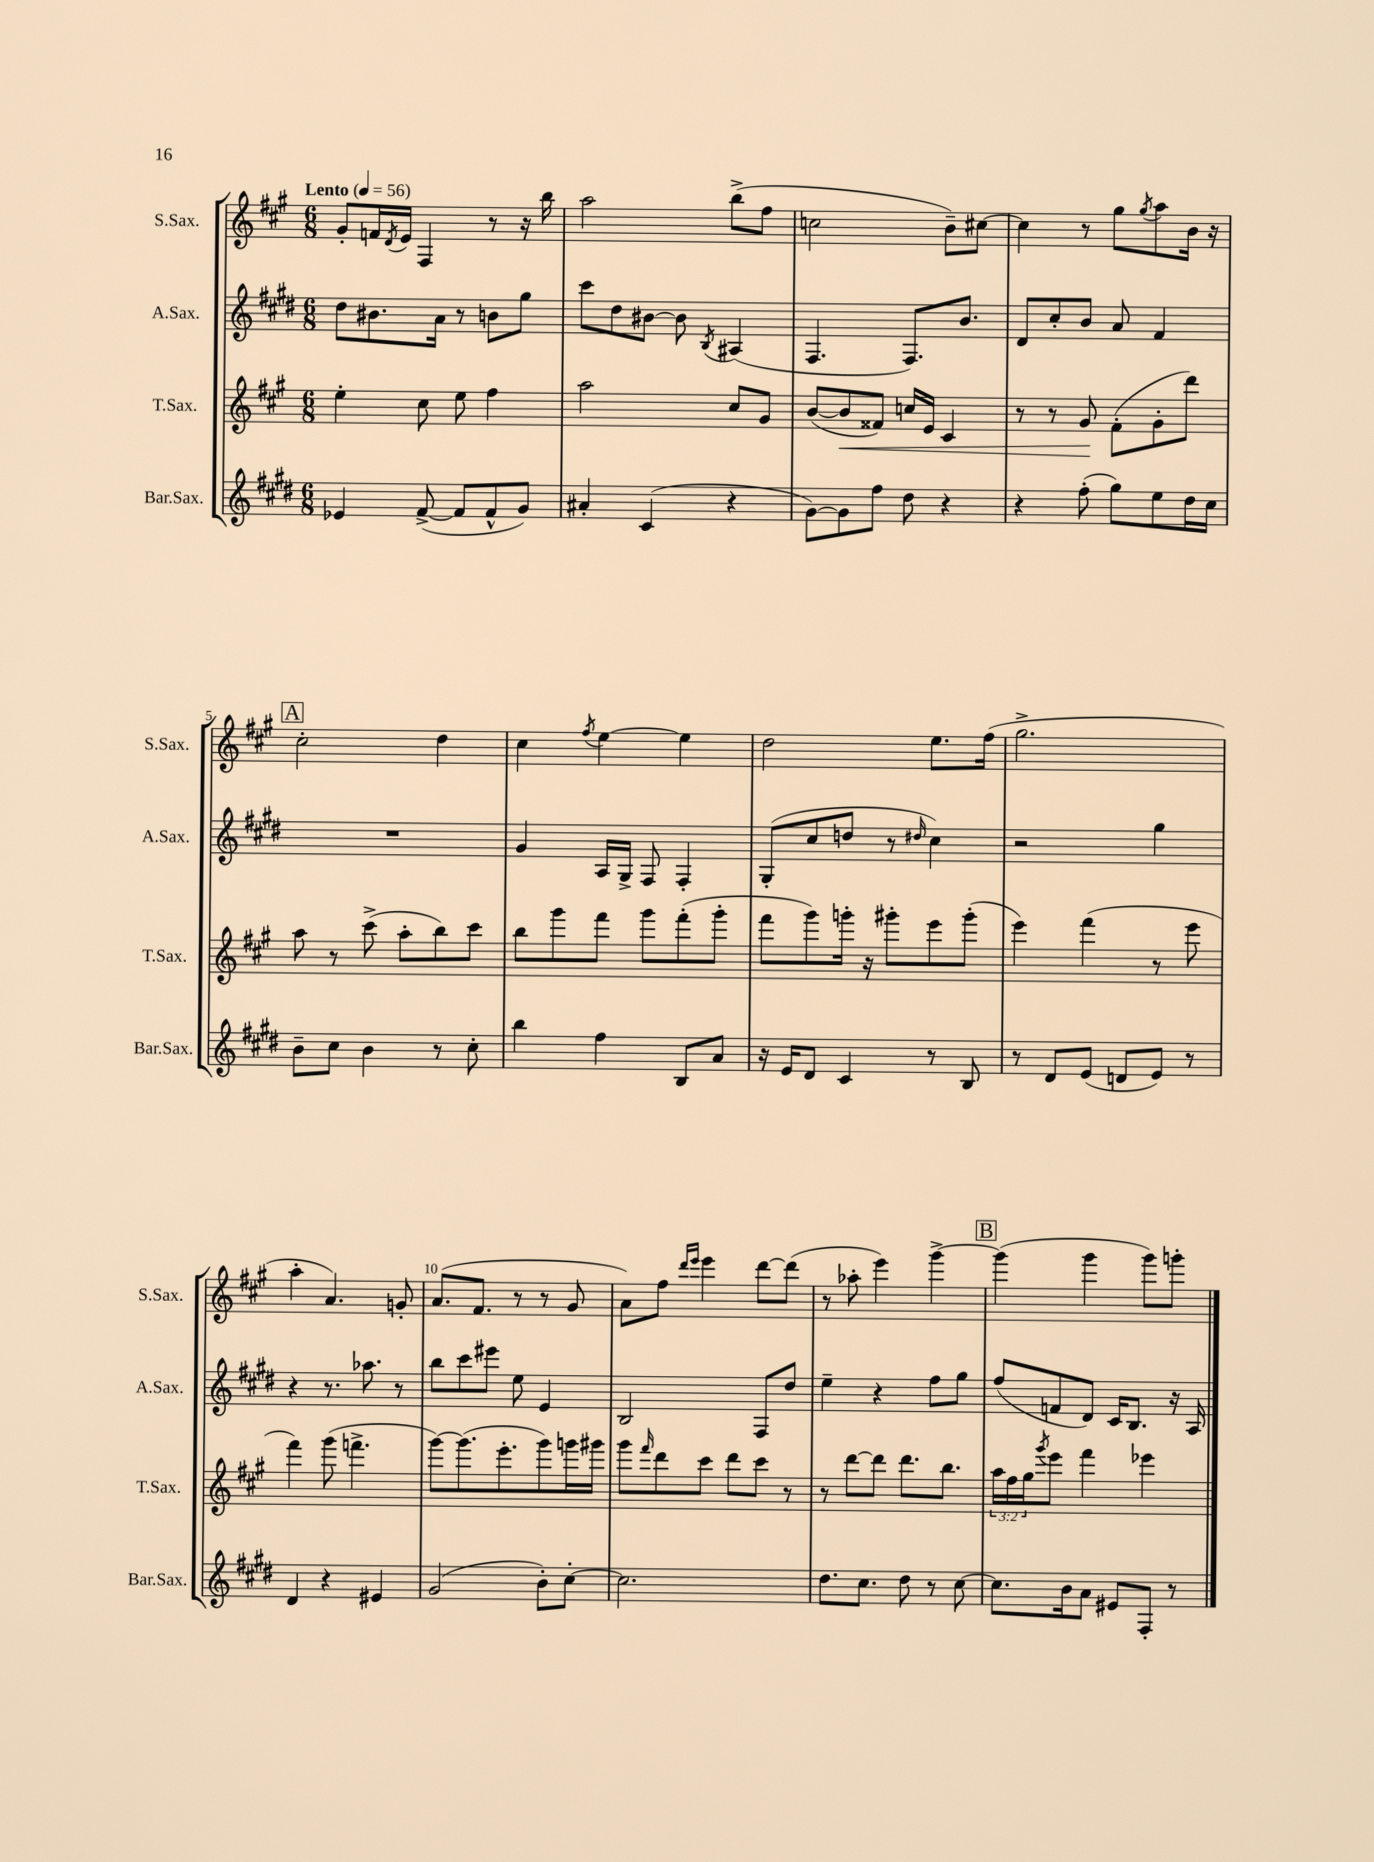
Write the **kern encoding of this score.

**kern	**kern	**dynam	**kern	**kern
*part4	*part3	*part3	*part2	*part1
*staff4	*staff3	*staff3	*staff2	*staff1
*I"Bar.Sax.	*I"T.Sax.	*	*I"A.Sax.	*I"S.Sax.
*I'Bar.Sax.	*I'T.Sax.	*	*I'A.Sax.	*I'S.Sax.
*clefG2	*clefG2	*	*clefG2	*clefG2
*k[f#c#g#d#]	*k[f#c#g#]	*	*k[f#c#g#d#]	*k[f#c#g#]
*M6/8	*M6/8	*	*M6/8	*M6/8
*MM56	*MM56	*	*MM56	*MM56
=1	=1	=1	=1	=1
!	!	!	!	!LO:TX:a:B:t=Lento
4e-X/	4ee'\	.	8dd#\L	8g#'/L
.	.	.	8.b#X\	16fn/L
.	.	.	.	8qd/
.	.	.	.	16e/JJ
([8f#^/	8cc#\	.	.	4F#/
.	.	.	16a\Jk	.
8f#/L]	8ee\	.	8r	.
8f#^^/	4ff#\	.	8bn\L	8r
8g#/J)	.	.	8gg#\J	16r
.	.	.	.	16bb\
=2	=2	=2	=2	=2
4a#X'/	2aa\	.	8ccc#\L	2aa\
.	.	.	8dd#\	.
(4c#/	.	.	[8b#X\J	.
.	.	.	8b#\]	.
.	.	.	8qB/	.
4r	8cc#/L	.	(4A#X/	(8bb^\L
.	8g#/J	.	.	8ff#\J
=3	=3	=3	=3	=3
[8g#\L)	([8b/L	.	4.F#/	2ccn\
!	!	!LO:HP:b	!	!
8g#\]	8b/]	<	.	.
8ff#\J	8f##X/J)	.	.	.
8dd#\	16ccn/LL	.	8.F#/L)	.
.	16e/JJ	.	.	.
4r	4c#/	.	.	8b~\L)
.	.	.	8.b/J	.
.	.	.	.	[8cc#X\J
=4	=4	=4	=4	=4
4r	8r	.	8d#/L	4cc#\]
.	8r	.	8cc#'/	.
(8ff#'\	8g#/	.	8b/J	8r
8gg#\L)	(8f#'\L	[	8a/	8gg#\L
.	.	.	.	8qgg#/
8ee\	8g#'\	.	4f#/	8aa\
16dd#\L	8ddd\J)	.	.	16b\Jk
16cc#\JJ	.	.	.	16r
!!LO:LB:g=z
!!LO:REH:place=s1:t=A
=5	=5	=5	=5	=5
8b~\L	8aa\	.	2.r	2cc#'\
8cc#\J	8r	.	.	.
4b\	(8ccc#^\	.	.	.
.	8aa'\L	.	.	.
8r	8bb\)	.	.	4dd\
8cc#'\	8ccc#\J	.	.	.
=6	=6	=6	=6	=6
4bb\	8bb\L	.	4g#/	4cc#\
.	8ggg#\	.	.	.
.	.	.	.	8qff#/
4ff#\	8fff#\J	.	16A/LL	[4ee\
.	.	.	16G#^/JJ	.
.	8ggg#\L	.	8F#/	.
8B/L	(8fff#'\	.	4F#'/	4ee\]
8a/J	8ggg#'\J	.	.	.
=7	=7	=7	=7	=7
16r	8fff#\L	.	(8G#'/L	2dd\
16e/KL	.	.	.	.
8d#/J	8ggg#\)	.	8cc#/	.
4c#/	16gggn'\Jk	.	8ddn/J	.
.	16r	.	.	.
.	8ggg#X'\L	.	8r	.
.	.	.	16qqdd#X/	.
8r	8eee\	.	4cc#\)	8.ee\L
8B/	(8ggg#'\J	.	.	.
.	.	.	.	(16ff#\Jk
=8	=8	=8	=8	=8
8r	4eee\)	.	2r	2.gg#^\
8d#/L	.	.	.	.
(8e/J	(4fff#\	.	.	.
8dn/L	.	.	.	.
8e/J)	8r	.	4gg#\	.
8r	8eee\	.	.	.
!!LO:LB:g=z
=9	=9	=9	=9	=9
4d#/	4fff#\)	.	4r	4aa'\
4r	(8ggg#\	.	8.r	4.a/)
.	4.fffn^\	.	.	.
.	.	.	8.aa-X\	.
4e#X/	.	.	.	.
.	.	.	8r	8gn'/
=10	=10	=10	=10	=10
(2g#/	[8ggg#\L)	.	8bb\L	(8.a/L
.	(8.ggg#\]	.	8ccc#\	.
.	.	.	.	8.f#/J
.	.	.	8eee#X\J	.
.	8.eee'\	.	.	.
.	.	.	8ee\	8r
8b'\L)	8ggg#\)	.	4e/	8r
[8cc#'\J	16gggn\L	.	.	8g#/
.	16ggg#X\JJ	.	.	.
=11	=11	=11	=11	=11
2.cc#\]	8ggg#\L	.	2B/	8a\L)
.	16qqfff#/	.	.	.
.	8ddd\	.	.	8ff#\J
.	.	.	.	16qqddd/LL
.	.	.	.	16qqeee/JJ
.	8ccc#\J	.	.	4eee\
.	8ddd\L	.	.	.
.	8ccc#\J	.	8F#/L	[8ddd\L
.	8r	.	8dd#/J	(8ddd\J]
=12	=12	=12	=12	=12
8.dd#\L	8r	.	4ee~\	8r
.	[8ddd\L	.	.	8aa-X'\
8.cc#\J	.	.	.	.
.	8ddd\J]	.	4r	4eee\)
8dd#\	8.ddd\L	.	.	.
8r	.	.	8ff#\L	[4ggg#^\
.	8.bb\J	.	.	.
[8cc#\	.	.	8gg#\J	.
!!LO:REH:place=s1:t=B
=13	=13	=13	=13	=13
8.cc#\L]	24aa\LL	.	(8ff#/L	(4ggg#\]
.	24ff#\	.	.	.
.	24gg#\J	.	.	.
.	8qggg#/	.	.	.
.	8eee\J	.	8fn/	.
16b\k	.	.	.	.
8a\J	4fff#\	.	8d#/J)	4ggg#\
8e#X/L	.	.	16c#/KL	.
.	.	.	8.B/J	.
8F#'/J	4eee-X\	.	.	8ggg#\L)
8r	.	.	16r	8gggn'\J
.	.	.	16A/	.
==	==	==	==	==
*-	*-	*-	*-	*-
